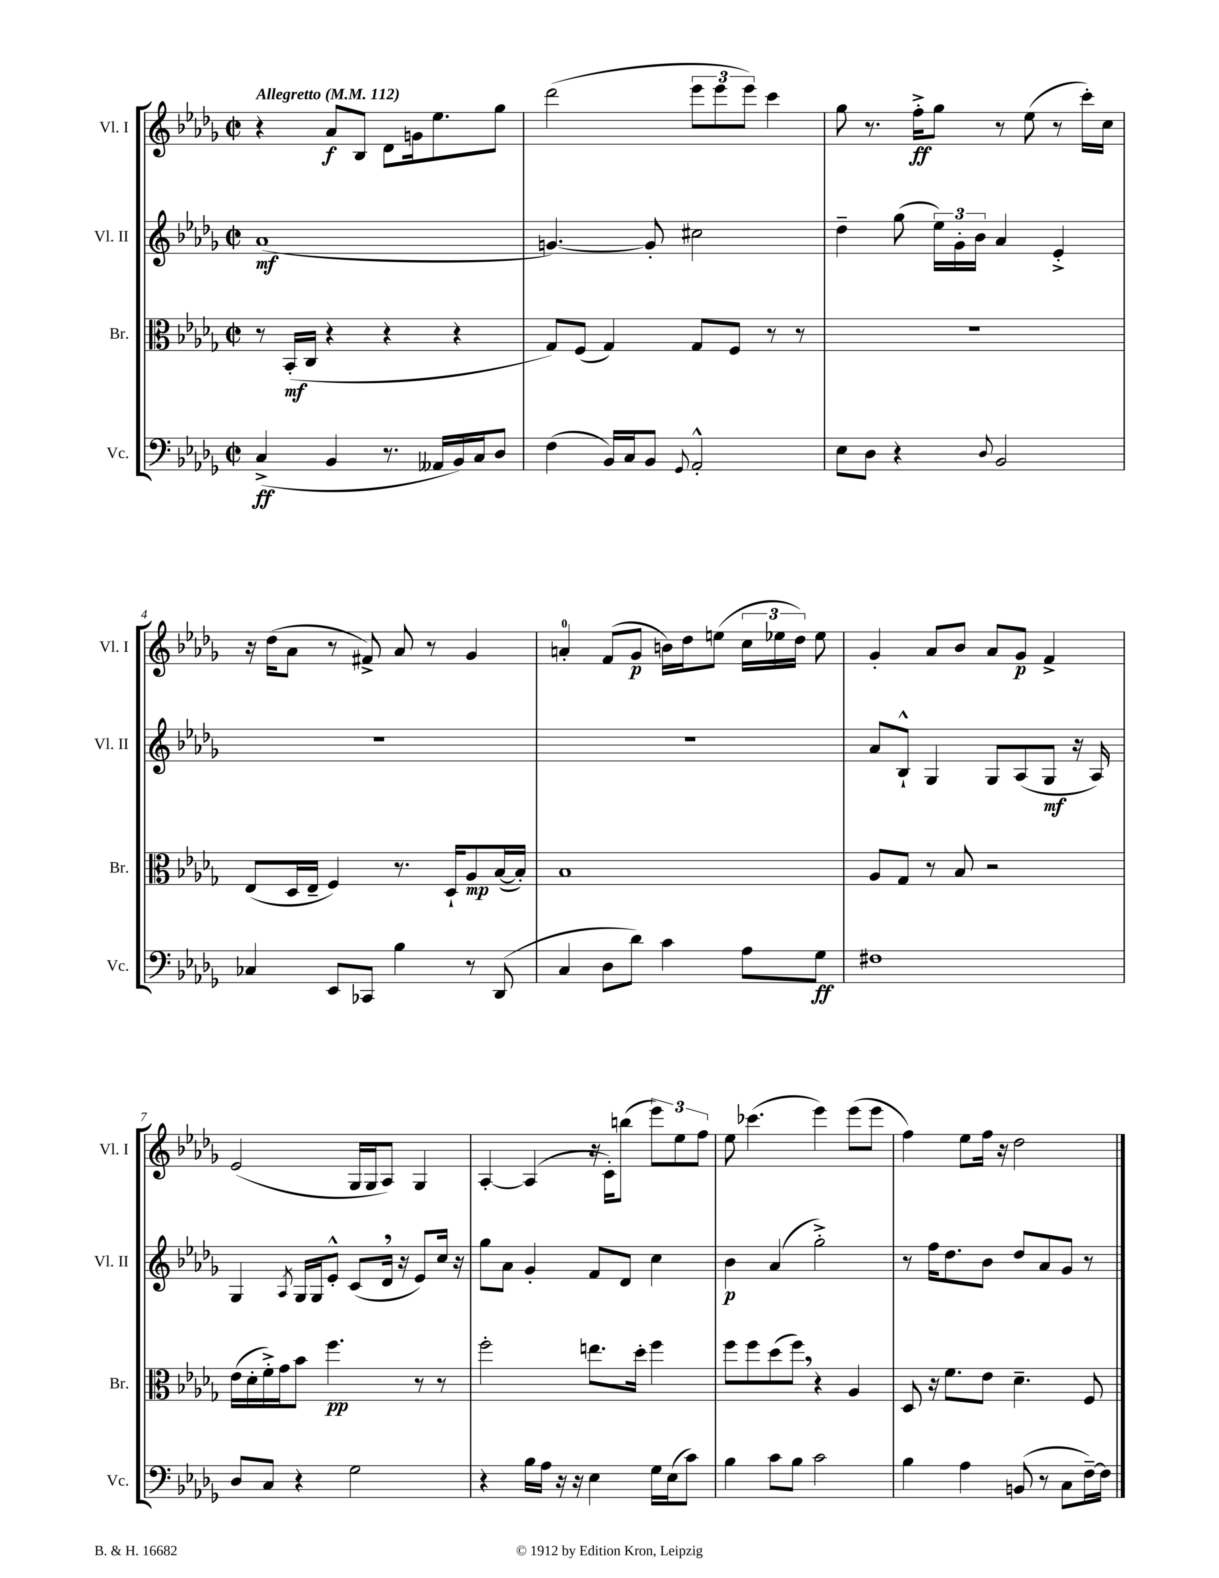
<<
\new StaffGroup <<
\new Staff = "s0" \with { instrumentName = "Vl. I" shortInstrumentName = "Vl. I" } {
    \clef treble \key des \major \defaultTimeSignature \time 2/2 \tempo "Allegretto" 4 = 112
    \autoBeamOff r4 aes'8[\f bes8] des'8[ g'16 ees''8. ges''8] |
    des'''2( \tuplet 3/2 { ees'''8[ ees'''8 ees'''8]) } c'''4 |
    ges''8 r8. f''16[-.->\ff ges''8] r8 ees''8( r8 c'''16[-.) c''16] |
    r16 des''16[( aes'8] r8 fis'8->) aes'8 r8 ges'4 |
    a'4-0-. f'8[( ges'8]\p b'16[) des''16 e''8]( \tuplet 3/2 { c''16[ ees''16 des''16]) } ees''8 |
    ges'4-. aes'8[ bes'8] aes'8[ ges'8]\p f'4-> |
    ees'2( ges16[ ges16 aes8]) ges4 |
    aes4~-. aes4( r16 c'16[-.) b''8]( \tuplet 3/2 { ees'''8[) ees''8 f''8] } |
    ees''8 ces'''4.( ees'''4) ees'''8[( ees'''8] |
    f''4) ees''8[ f''16] r16 des''2 \bar "|." |
}
\new Staff = "s1" \with { instrumentName = "Vl. II" shortInstrumentName = "Vl. II" } {
    \clef treble \key des \major \defaultTimeSignature \time 2/2
    \autoBeamOff aes'1\mf( |
    g'4.~) g'8-. cis''2 |
    des''4-- ges''8( \tuplet 3/2 { ees''16[) ges'16-. bes'16] } aes'4 ees'4-.-> |
    R1 |
    R1 |
    aes'8[ bes8]-!-^ ges4 ges8[ aes8( ges8]\mf r16 aes16) |
    ges4 \acciaccatura { aes8 } ges16[ ges16 ees'8]-.-^ c'8[( des'16] \breathe r16 ees'8[) c''16] r16 |
    ges''8[ aes'8] ges'4-. f'8[ des'8] c''4 |
    bes'4\p aes'4( ges''2-.->) |
    r8 f''16[ des''8. bes'8] des''8[ aes'8 ges'8] r8 \bar "|." |
}
\new Staff = "s2" \with { instrumentName = "Br." shortInstrumentName = "Br." } {
    \clef alto \key des \major \defaultTimeSignature \time 2/2
    \autoBeamOff r8 bes,16[-.\mf( c16] r4 r4 r4 |
    ges8[) f8]( ges4) ges8[ f8] r8 r8 |
    r1 |
    ees8[( des16 ees16]-- f4) r8. des16[-! aes8\mp bes16~( bes16]-.) |
    bes1 |
    aes8[ ges8] r8 bes8 r2 |
    ees'16[( des'16-. f'16-.->) ges'16 bes'8] f''4.\pp r8 r8 |
    f''2-. e''8.[ des''16]-. f''4 |
    f''8[ f''8 des''8( f''8]) \breathe r4 aes4 |
    des8 r16 f'8.[ ees'8] des'4.-- f8 \bar "|." |
}
\new Staff = "s3" \with { instrumentName = "Vc." shortInstrumentName = "Vc." } {
    \clef bass \key des \major \defaultTimeSignature \time 2/2
    \autoBeamOff c4->\ff( bes,4 r8. aeses,16[ bes,16) c16 des8] |
    f4( bes,16[) c16 bes,8] \appoggiatura { ges,8 } aes,2-.-^ |
    ees8[ des8] r4 \appoggiatura { des8 } bes,2 |
    ces4 ees,8[ ces,8] bes4 r8 des,8( |
    c4 des8[ des'8]) c'4 aes8[ ges8]\ff |
    fis1 |
    des8[ c8] r4 ges2 |
    r4 bes16[ aes16] r16 r16 ees4 ges16[ ees16( c'8]) |
    bes4 c'8[ bes8] c'2 |
    bes4 aes4 b,8( r8 c8[ f16~--) f16] \bar "|." |
}
>>
>>
